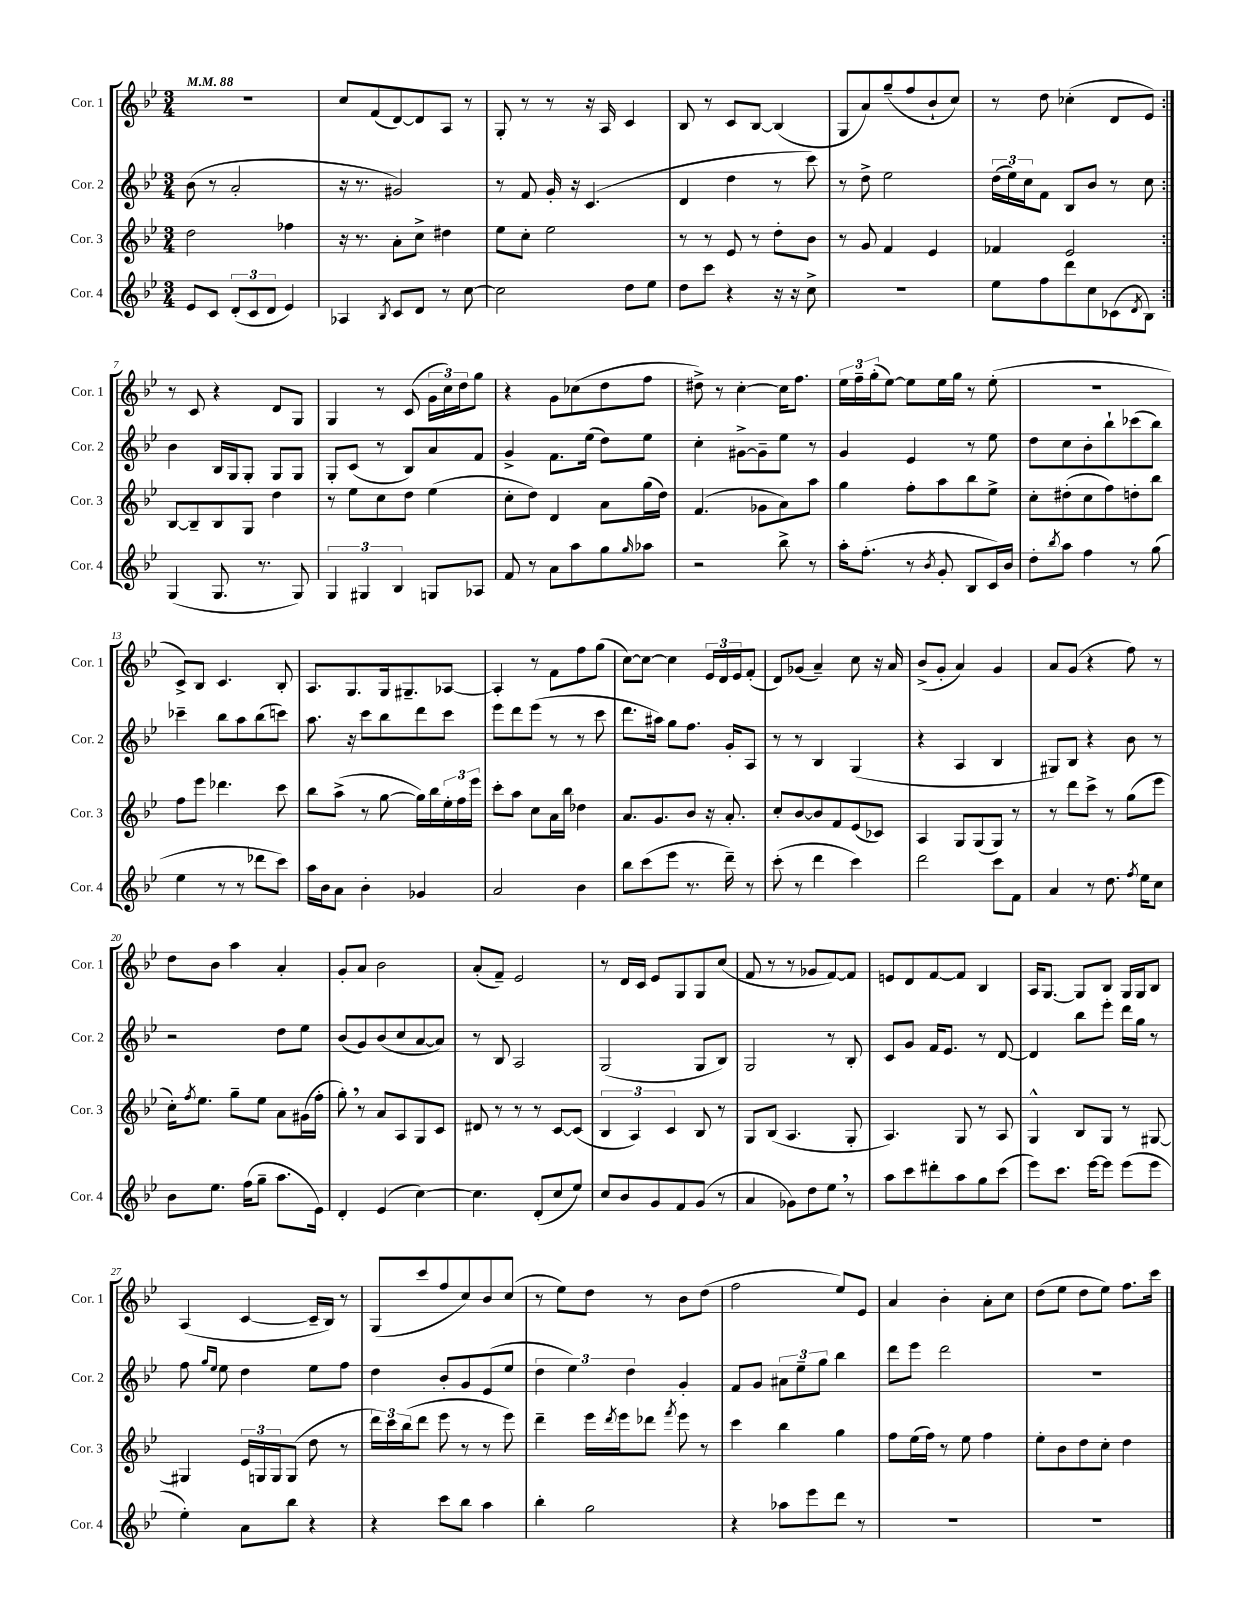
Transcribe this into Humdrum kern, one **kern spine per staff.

**kern	**kern	**kern	**kern
*staff4	*staff3	*staff2	*staff1
*clefG2	*clefG2	*clefG2	*clefG2
*k[b-e-]	*k[b-e-]	*k[b-e-]	*k[b-e-]
*M3/4	*M3/4	*M3/4	*M3/4
*MM88	*MM88	*MM88	*MM88
8e-	2dd	(8b-	2.r
8c	.	8r	.
(12d'	.	2a'	.
12c	.	.	.
12d	.	.	.
4e-)	4ff-	.	.
=	=	=	=
4A-	16r	16r	8cc
.	8.r	8.r	.
.	.	.	(8f
8qB-	.	.	.
8c	8a'	2g#)	[8d)
8d	8cc^	.	8d]
8r	4dd#	.	8A
[8cc	.	.	8r
=	=	=	=
2cc]	8ee-	8r	8G'
.	8cc'	8f	8r
.	2ee-	16g'	8r
.	.	16r	.
.	.	(4.c	16r
.	.	.	16A
8dd	.	.	4c
8ee-	.	.	.
=	=	=	=
8dd	8r	4d	8B-
8ccc	8r	.	8r
4r	8e-	4dd	8c
.	8r	.	[8B-
16r	8dd'	8r	(4B-]
16r	.	.	.
8cc^	8b-	8ccc)	.
=	=	=	=
2.r	8r	8r	8G
.	8g	8dd^	8a)
.	4f	2ee-	(8gg~
.	.	.	8ff
.	4e-	.	8b-`
.	.	.	8cc)
=	=	=	=
8ee-	4f-	(24dd	8r
.	.	24ee-)	.
.	.	24cc	.
8ff	.	8f	8dd
8ddd	2e-	8B-	(4cc-'
8cc	.	8b-	.
(8c-	.	8r	8d
8qd	.	.	.
8B-)	.	8cc	8e-)
=:|!	=:|!	=:|!	=:|!
(4G	[8B-	4b-	8r
.	8B-~]	.	8c
8.G	8B-	16B-	4r
.	.	16G	.
.	8G	8G'	.
8.r	.	.	.
.	4dd	8G	8d
8G)	.	8G	8G
=	=	=	=
6G	8r	8G'	4G
.	8ee-	(8c	.
6G#	.	.	.
.	8cc	8r	8r
6B-	.	.	.
.	8dd	8B-)	(8c
8G	(4ee-	8a	24g
.	.	.	24cc)
.	.	.	24dd
8A-	.	8f	8gg
=	=	=	=
8f	8cc'	4g^	4r
8r	8dd)	.	.
8a	4d	8.f	8g
8aa	.	.	(8cc-
.	.	(16ee-	.
8gg	8a	8dd)	8dd
16qqgg	.	.	.
8aa-	(16gg	8ee-	8ff
.	16dd)	.	.
=	=	=	=
2r	(4.f	4cc'	8dd#^)
.	.	.	8r
.	.	[8g#^	[4cc'
.	8g-	8g#~]	.
8bb-^	8a)	8ee-	16cc]
.	.	.	8.ff
8r	8aa	8r	.
=	=	=	=
16aa'	4gg	4g	24ee-
.	.	.	24ff~
(8.ff'	.	.	.
.	.	.	(24gg'
.	.	.	[8ee-)
8r	8ff'	4e-	8ee-]
8qb-	.	.	.
8g'	8aa	.	16ee-
.	.	.	16gg
8B-	8bb-	8r	8r
16c)	8ee-^	8ee-	(8ee-'
16b-	.	.	.
=	=	=	=
8dd'	8cc'	8dd	2.r
8qbb-	.	.	.
8aa	(8dd#'	8cc	.
4ff	8cc	8b-'	.
.	8ff)	8bb-`	.
8r	8dd'	(8ccc-	.
(8gg	8bb-	8bb-)	.
=	=	=	=
4ee-	8ff	4ccc-~	8c^)
.	8eee-	.	8B-
8r	4.ddd-	8bb-	4.c
8r	.	8aa	.
8ddd-	.	(8bb-	.
8ccc)	8ccc	8ccc)	8B-'
=	=	=	=
16aa	8bb-	8.aa	8.A
16b-	.	.	.
8a	(8aa^	.	.
.	.	16r	8.G
4b-'	8r	8ccc	.
.	[8gg	8bb-	16G
.	.	.	8.G#~
4g-	16gg])	8ddd	.
.	16bb-	.	.
.	24ee-'	8ccc	[8A-
.	24ff	.	.
.	24eee-	.	.
=	=	=	=
2a	8ccc'	8eee-	4A-']
.	8aa	8ddd	.
.	8cc	(8eee-	8r
.	16a	8r	8f
.	16bb-	.	.
4b-	4dd-	8r	8ff
.	.	8ccc	(8gg
=	=	=	=
8bb-	8.a	8.ddd	[8cc)
(8ccc	.	.	8cc_
.	8.g	16aa#)	.
8eee-	.	8gg	4cc]
8.r	8b-	8.ff	.
.	16r	.	24e-
.	.	.	24d
16ddd~)	8.a'	16g'	.
.	.	.	24e-
8r	.	8A	(8f'
=	=	=	=
(8ccc'	8cc'	8r	8d)
8r	[8b-	8r	(8g-
4ddd	8b-]	4B-	4a~)
.	8f	.	.
4ccc)	(8e-	(4G	8cc
.	8c-)	.	16r
.	.	.	16a
=	=	=	=
2ddd	4A	4r	(8b-^
.	.	.	8g'
.	8G	4A	4a)
.	(8G	.	.
8ccc	8G)	4B-	4g
8f	8r	.	.
=	=	=	=
4a	8r	8G#)	8a
.	8ddd	8B-	(8g
8r	8ccc^	4r	4r
8.dd	8r	.	.
.	(8gg	8b-	8ff)
8qff	.	.	.
16ee-	.	.	.
8cc	8eee-	8r	8r
=	=	=	=
8b-	16cc')	2r	8dd
.	8qff	.	.
.	8.ee-	.	.
8.ee-	.	.	8b-
.	8gg~	.	4aa
(16ff	.	.	.
8gg~	8ee-	.	.
8.aa	8a	8dd	4a'
.	(16g#	8ee-	.
16e-)	16ff'	.	.
=	=	=	=
4d'	8gg')	(8b-	8g'
.	8r	8g)	8a
(4e-	8a	(8b-	2b-
.	8A	8cc	.
[4cc)	8G	[8a	.
.	8c	8a])	.
=	=	=	=
4.cc]	8d#	8r	(8a'
.	8r	8B-	8f~)
.	8r	2A	2e-
(8d'	8r	.	.
8cc	[8c	.	.
8ee-)	(8c]	.	.
=	=	=	=
8cc	6B-	(2G	8r
8b-	.	.	16d
.	6A)	.	.
.	.	.	16c
8g	.	.	8e-
.	6c	.	.
8f	.	.	8G
(8g	8B-	8G	8G
8r	8r	8B-)	(8cc
=	=	=	=
4a	8G	2G	8f
.	(8B-	.	8r
8g-)	4.A	.	8r
8dd	.	.	8g-
8ee-	.	8r	[8f)
8r	8G'	8B-'	8f]
=	=	=	=
8aa	4.A)	8c	8e
8ccc	.	8g	8d
8ddd#'	.	16f	[8f
.	.	8.e-	.
8aa	8G	.	8f]
8gg	8r	8r	4B-
(8ccc	8A	[8d	.
=	=	=	=
8eee-)	4G^^	4d]	16A
.	.	.	[8.G
8.ccc	.	.	.
.	8B-	8bb-	8G]
[16eee-	.	.	.
8eee-]	8G	8eee-'	8B-
(8eee-	8r	16ddd	16G
.	.	16gg	16G
8eee-	[8G#	8r	8B-
=	=	=	=
4ee-')	4G#]	8ff	(4A
.	.	16qqgg	.
.	.	16qqee-	.
.	.	8ee-	.
8a	24e-	4dd	[4c
.	24G	.	.
.	24G	.	.
8bb-	(8G	.	.
4r	8dd	8ee-	16c~]
.	.	.	16B-)
.	8r	8ff	8r
=	=	=	=
4r	24ddd)	4dd	(8G
.	24ccc	.	.
.	(24bb-	.	.
.	8ddd	.	8ccc
8ccc	8eee-	8b-'	8ff
8bb-	8r	8g	8cc)
4aa	8r	(8e-	8b-
.	8eee-)	8ee-	(8cc
=	=	=	=
4bb-'	4ddd~	6dd	8r
.	.	.	8ee-)
.	.	6ee-)	.
2gg	16eee-	.	8dd
.	8qddd	.	.
.	16eee-	.	.
.	.	6dd	.
.	8ddd-	.	8r
.	8qfff	.	.
.	8eee-	4g'	8b-
.	8r	.	(8dd
=	=	=	=
4r	4ccc	8f	2ff
.	.	8g	.
8aa-	4bb-	12a#	.
.	.	12ee-~	.
8eee-	.	.	.
.	.	12gg	.
8ddd	4gg	4bb-	8ee-)
8r	.	.	8e-
=	=	=	=
2.r	8ff	8ddd	4a
.	(16ee-	8eee-	.
.	16ff)	.	.
.	8r	2ddd	4b-'
.	8ee-	.	.
.	4ff	.	8a'
.	.	.	8cc
=	=	=	=
2.r	8ee-'	2.r	(8dd
.	8b-	.	8ee-
.	8dd	.	8dd
.	8cc'	.	8ee-)
.	4dd	.	8.ff
.	.	.	16ccc
==	==	==	==
*-	*-	*-	*-
